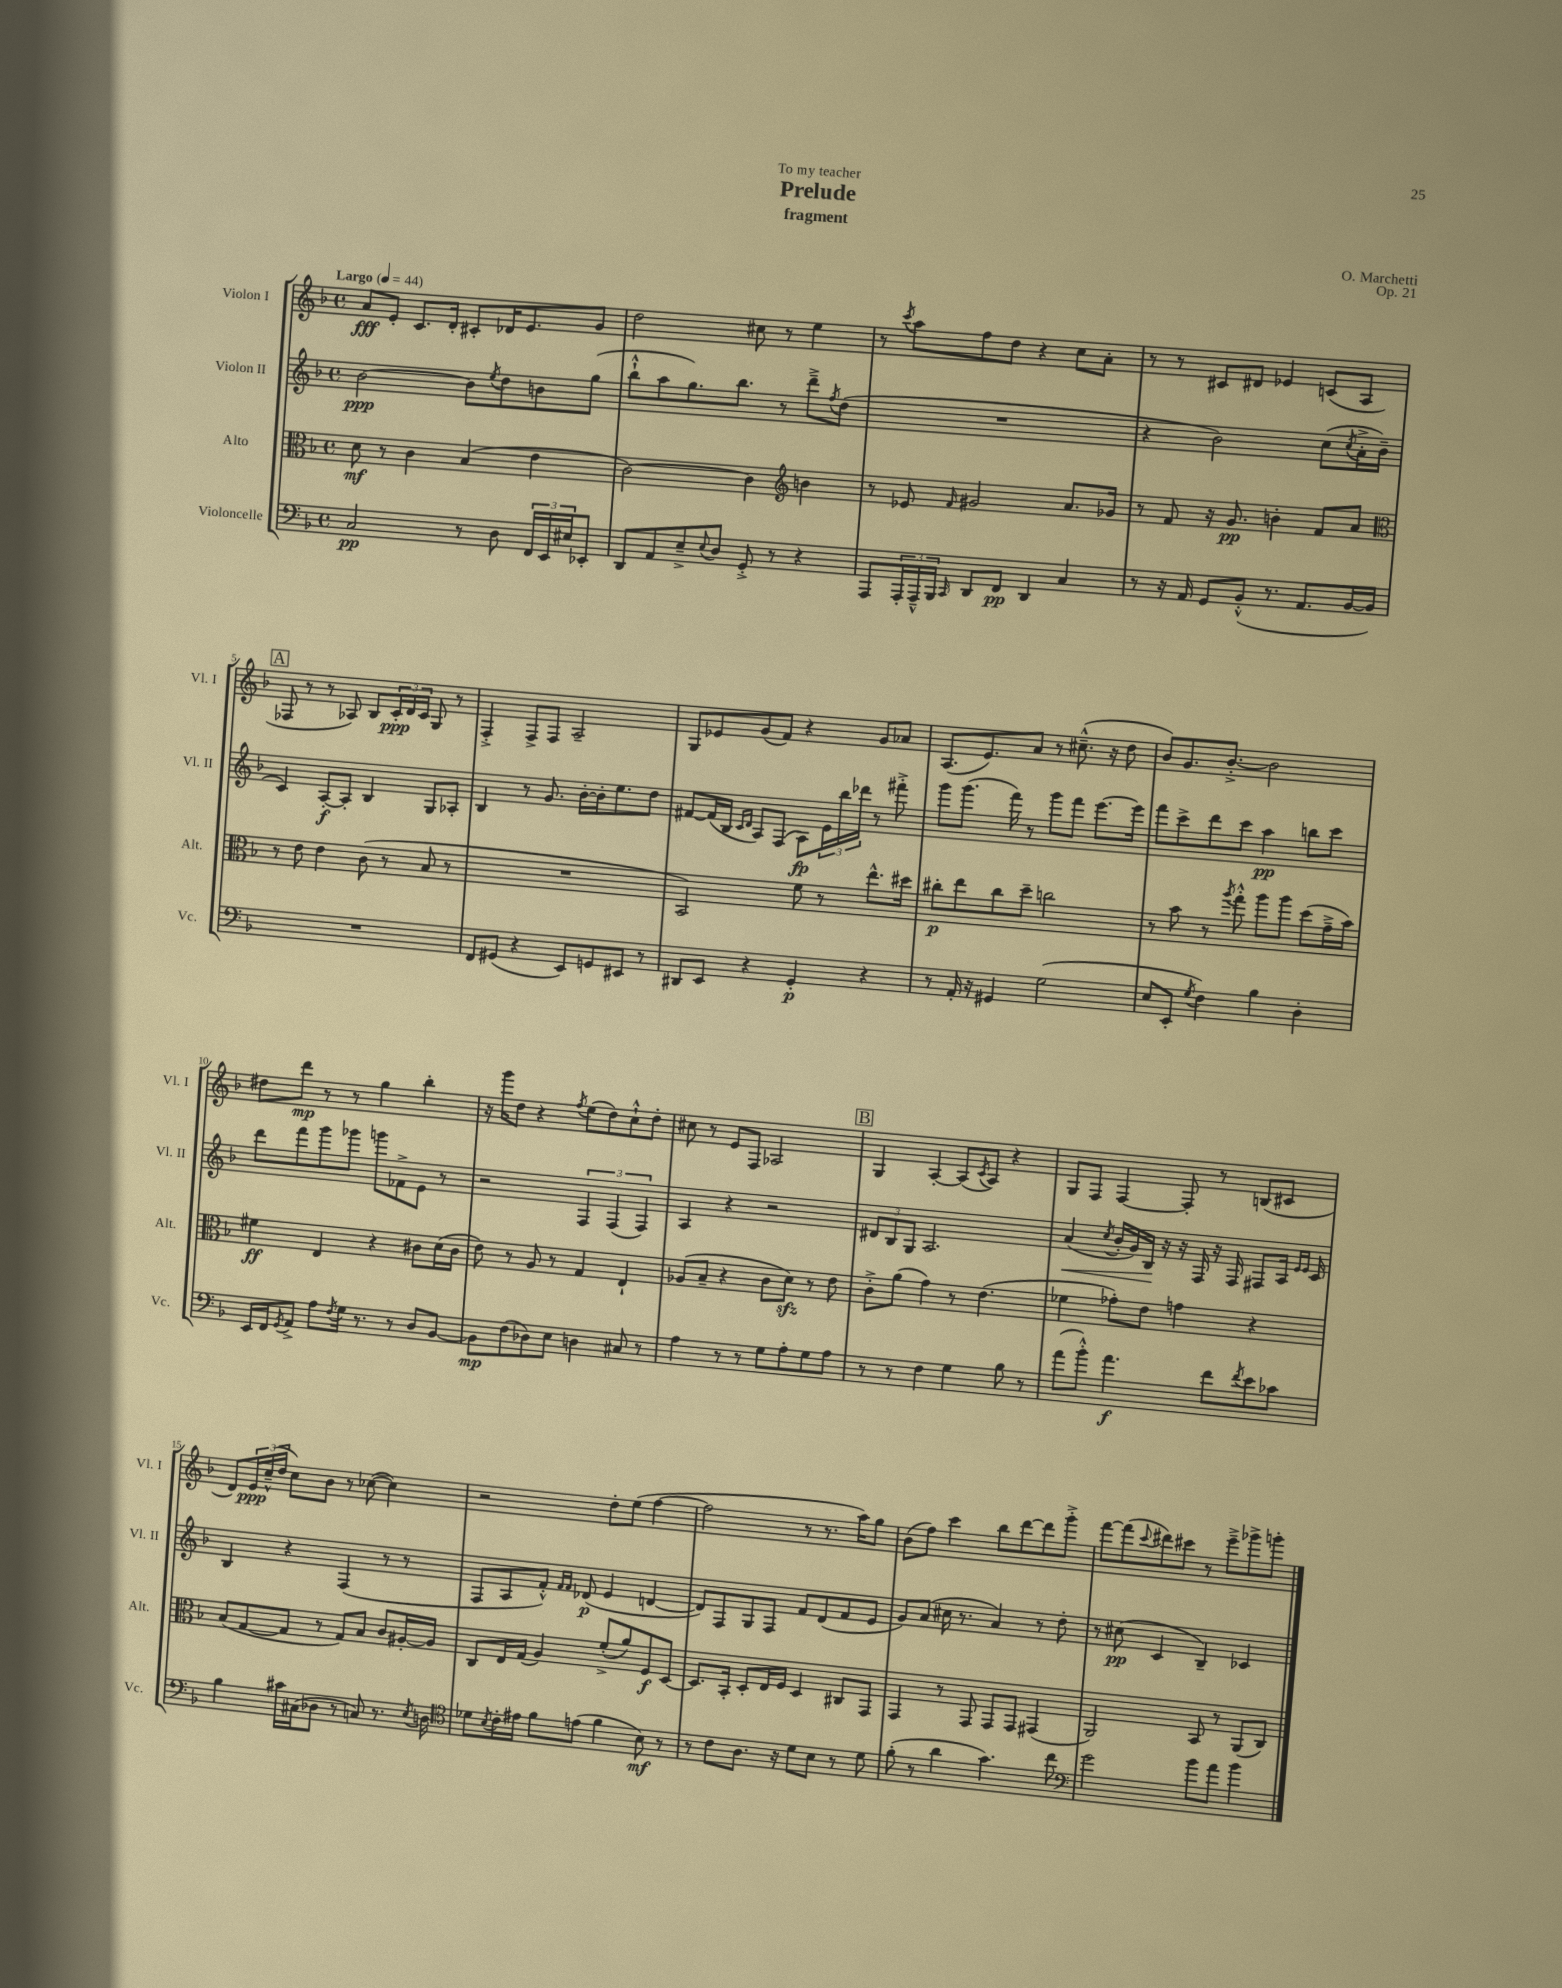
\header { title = "Prelude" composer = "O. Marchetti" subtitle = "fragment" dedication = "To my teacher" opus = "Op. 21" }
<<
\new StaffGroup <<
\new Staff = "s0" \with { instrumentName = "Violon I" shortInstrumentName = "Vl. I" } {
    \clef treble \key f \major \defaultTimeSignature \time 4/4 \tempo "Largo" 4 = 44
    a'8\fff e'8-. c'8. d'16-. cis'8-. des'16 e'8. g'8 |
    d''2 cis''8 r8 e''4 |
    r8 \acciaccatura { c'''8 } a''8 f''8 d''8 r4 c''8 a'8-. |
    r8 r8 cis'8 dis'8 ees'4 c'8( a8 |
    \mark \markup { \box "A" } fes8 r8 r8 aes8) bes8 \tuplet 3/2 { c'16-.\ppp d'16 c'16 } g8 r8 |
    f4-.-> f8-> f8 a2-- |
    g8 ees'8 g'8( f'8) r4 g'8 aes'8 |
    a8.( e'8.) a'8 r8 cis''8.---^( r16 d''8 |
    bes'8) g'8. bes'8.~-.-> bes'2 |
    dis''8 d'''8\mp r8 r8 g''4 bes''4-. |
    r16 g'''16 d''8 r4 \acciaccatura { f''8 } e''8( d''8) c''8-!-^ d''8-. |
    cis''8 r8 e'8 f8 aes2 |
    \mark \markup { \box "B" } g4 a4~-. a8( \acciaccatura { c'8 } a8) r4 |
    g8 f8 f4~ f8-. r8 b8( cis'8 |
    d'8) \tuplet 3/2 { e'16\ppp c''16---^( d''16 } c''8) bes'8 r8 ces''8~( ces''4) |
    r2 d''8-. e''8( f''4~ |
    f''2 r8 r8. a''16) g''8 |
    bes'8( f''8) c'''4 bes''8 d'''8~ d'''8 g'''8-.-> |
    f'''8~ f'''8( \appoggiatura { c'''8 } dis'''8) cis'''8 r8 e'''8---> ges'''8-> g'''8-. \bar "|." |
}
\new Staff = "s1" \with { instrumentName = "Violon II" shortInstrumentName = "Vl. II" } {
    \clef treble \key f \major \defaultTimeSignature \time 4/4
    bes'2~\ppp bes'8 \acciaccatura { e''8 } d''8 b'8 g''8( |
    bes''8-!-^ a''8 g''8.) bes''8. r8 d'''8---> \acciaccatura { f''8 } d''8( |
    R1 |
    r4 bes'2) c''8( \acciaccatura { c''8 } a'16-.-> bes'16-- |
    \mark \markup { \box "A" } c'4) a8~-.\f a8-. bes4 g8 aes8-. |
    bes4 r8 g'8. bes'16~-. bes'16-. e''8. d''8 |
    fis'8~ fis'16( bes16 \grace { c'16 d'16 } a8) f8( a8\fp) \tuplet 3/2 { e'16 bes''16 des'''16 } r8 fis'''8-.-> |
    g'''8 g'''8.( f'''16) r8 g'''8 f'''8 e'''8.~ e'''16 |
    f'''8 c'''8-> d'''8 c'''8 a''4\pp b''8 c'''8 |
    d'''8 f'''8 g'''8 ges'''8 g'''8 fes'8-> e'8 r8 |
    r2 \tuplet 3/2 { f4 f4( f4) } |
    a4 r4 r2 |
    \mark \markup { \box "B" } \tuplet 3/2 { dis'8 bes8 g8 } a2. |
    a'4\<( \acciaccatura { c''8 } bes'16-. g'16) bes16\! r16 r16 f16 r16 f16 fis8 a16 \grace { e'16 e'16 } c'16 |
    bes4 r4 f4( r8 r8 |
    f8 a8 f'8-.-^) \grace { f'16 f'16 } des'8\p( e'4 d'4~ |
    d'8) f8 g8 f8 f'8 d'8( f'8 e'8 |
    g'8) a'8( cis''16 r8. a'4) r8 d''8-. |
    r8 cis''8\pp( c'4 bes4--) ces'4 \bar "|." |
}
\new Staff = "s2" \with { instrumentName = "Alto" shortInstrumentName = "Alt." } {
    \clef alto \key f \major \defaultTimeSignature \time 4/4
    d'8\mf r8 c'4 bes4( e'4 |
    c'2~) c'4 \clef treble b'4 |
    r8 ees'8 \grace { f'16 } gis'2 a'8. ges'16 |
    r8 f'8 r16 g'8.\pp b'4-. f'8 a'8 |
    \mark \markup { \box "A" } \clef alto r8 e'8 e'4 c'8( r8 bes8 r8 |
    R1 |
    bes,2) f'8 r8 e''8.-^ dis''16 |
    cis''8-.\p e''8 cis''8 d''8-- c''2 |
    r8 bes'8 r8 \acciaccatura { a''8 } g''8-.-^ a''8 a''8 d''8( g'16---> bes'16) |
    fis'4\ff e4 r4 cis'8 d'16( cis'16 |
    e'8) r8 a8 r8 g4 e4-! |
    aes8( bes8-- r4 c'8 d'8\sfz) r8 e'8 |
    \mark \markup { \box "B" } c'8-.-> a'8( g'4) r8 e'4.( |
    fes'4 ges'8-.) e'8 g'4 r4 |
    bes8( g8~ g8 r8 g8) bes8 c'8 ais16~-. ais16 |
    c8 e16 g16( a4) f'8-.->( a'8) f8\f d8~ |
    d8. bes,16-. d8-. e16 f16 d4 cis8 g,8 |
    g,4 r8 g,8 g,8 g,8 gis,4( |
    a,2) bes,8 r8 a,8( c8) \bar "|." |
}
\new Staff = "s3" \with { instrumentName = "Violoncelle" shortInstrumentName = "Vc." } {
    \clef bass \key f \major \defaultTimeSignature \time 4/4
    c2\pp r8 d8 \tuplet 3/2 { f,16 e,16 eis16 } ees,8-. |
    d,8 a,8 e8---> \appoggiatura { e8 } d8 g,8-.-> r8 r4 |
    a,,8 \tuplet 3/2 { a,,16-. a,,16---^ bes,,16 } \grace { c,16 } d,8 f,8\pp d,4 c4 |
    r8 r16 a,16 g,8 bes,8-.-^( r8. a,8. bes,16~ bes,16) |
    \mark \markup { \box "A" } R1 |
    f,8 gis,8( r4 e,8) g,8 eis,8 r8 |
    dis,8 e,8 r4 g,4-.\p r4 |
    r8 a,16-. r16 gis,4 g2( |
    e8 e,8-. \acciaccatura { g8 } f4) bes4 d4-. |
    e,16 f,16 \acciaccatura { g,8 } a,8-> a8 \acciaccatura { f8 } g16 r8. r8 d8 bes,8~ |
    bes,8\mp f8( des8) e8 d4 cis8 r8 |
    a4 r8 r8 g8 a8-. g8 a8 |
    \mark \markup { \box "B" } r8 r8 f4 g4 bes8 r8 |
    a'8( bes'8-.-^) a'4.\f f'8 \acciaccatura { f'8 } e'8 ces'8 |
    bes4 cis'16 cis16( des8 r8 c8) r8. \acciaccatura { e8 } d16 |
    \clef tenor des'8 \acciaccatura { bes8 } c'16-. eis'16 f'8 e'8( f'4 bes8\mf) r8 |
    r8 c'8 a8. r16 d'8 bes8 r8 d'8 |
    f'8-.( r8 a'4 g'4.) c''8 |
    \clef bass g'2 bes'8 a'8 bes'4 \bar "|." |
}
>>
>>
